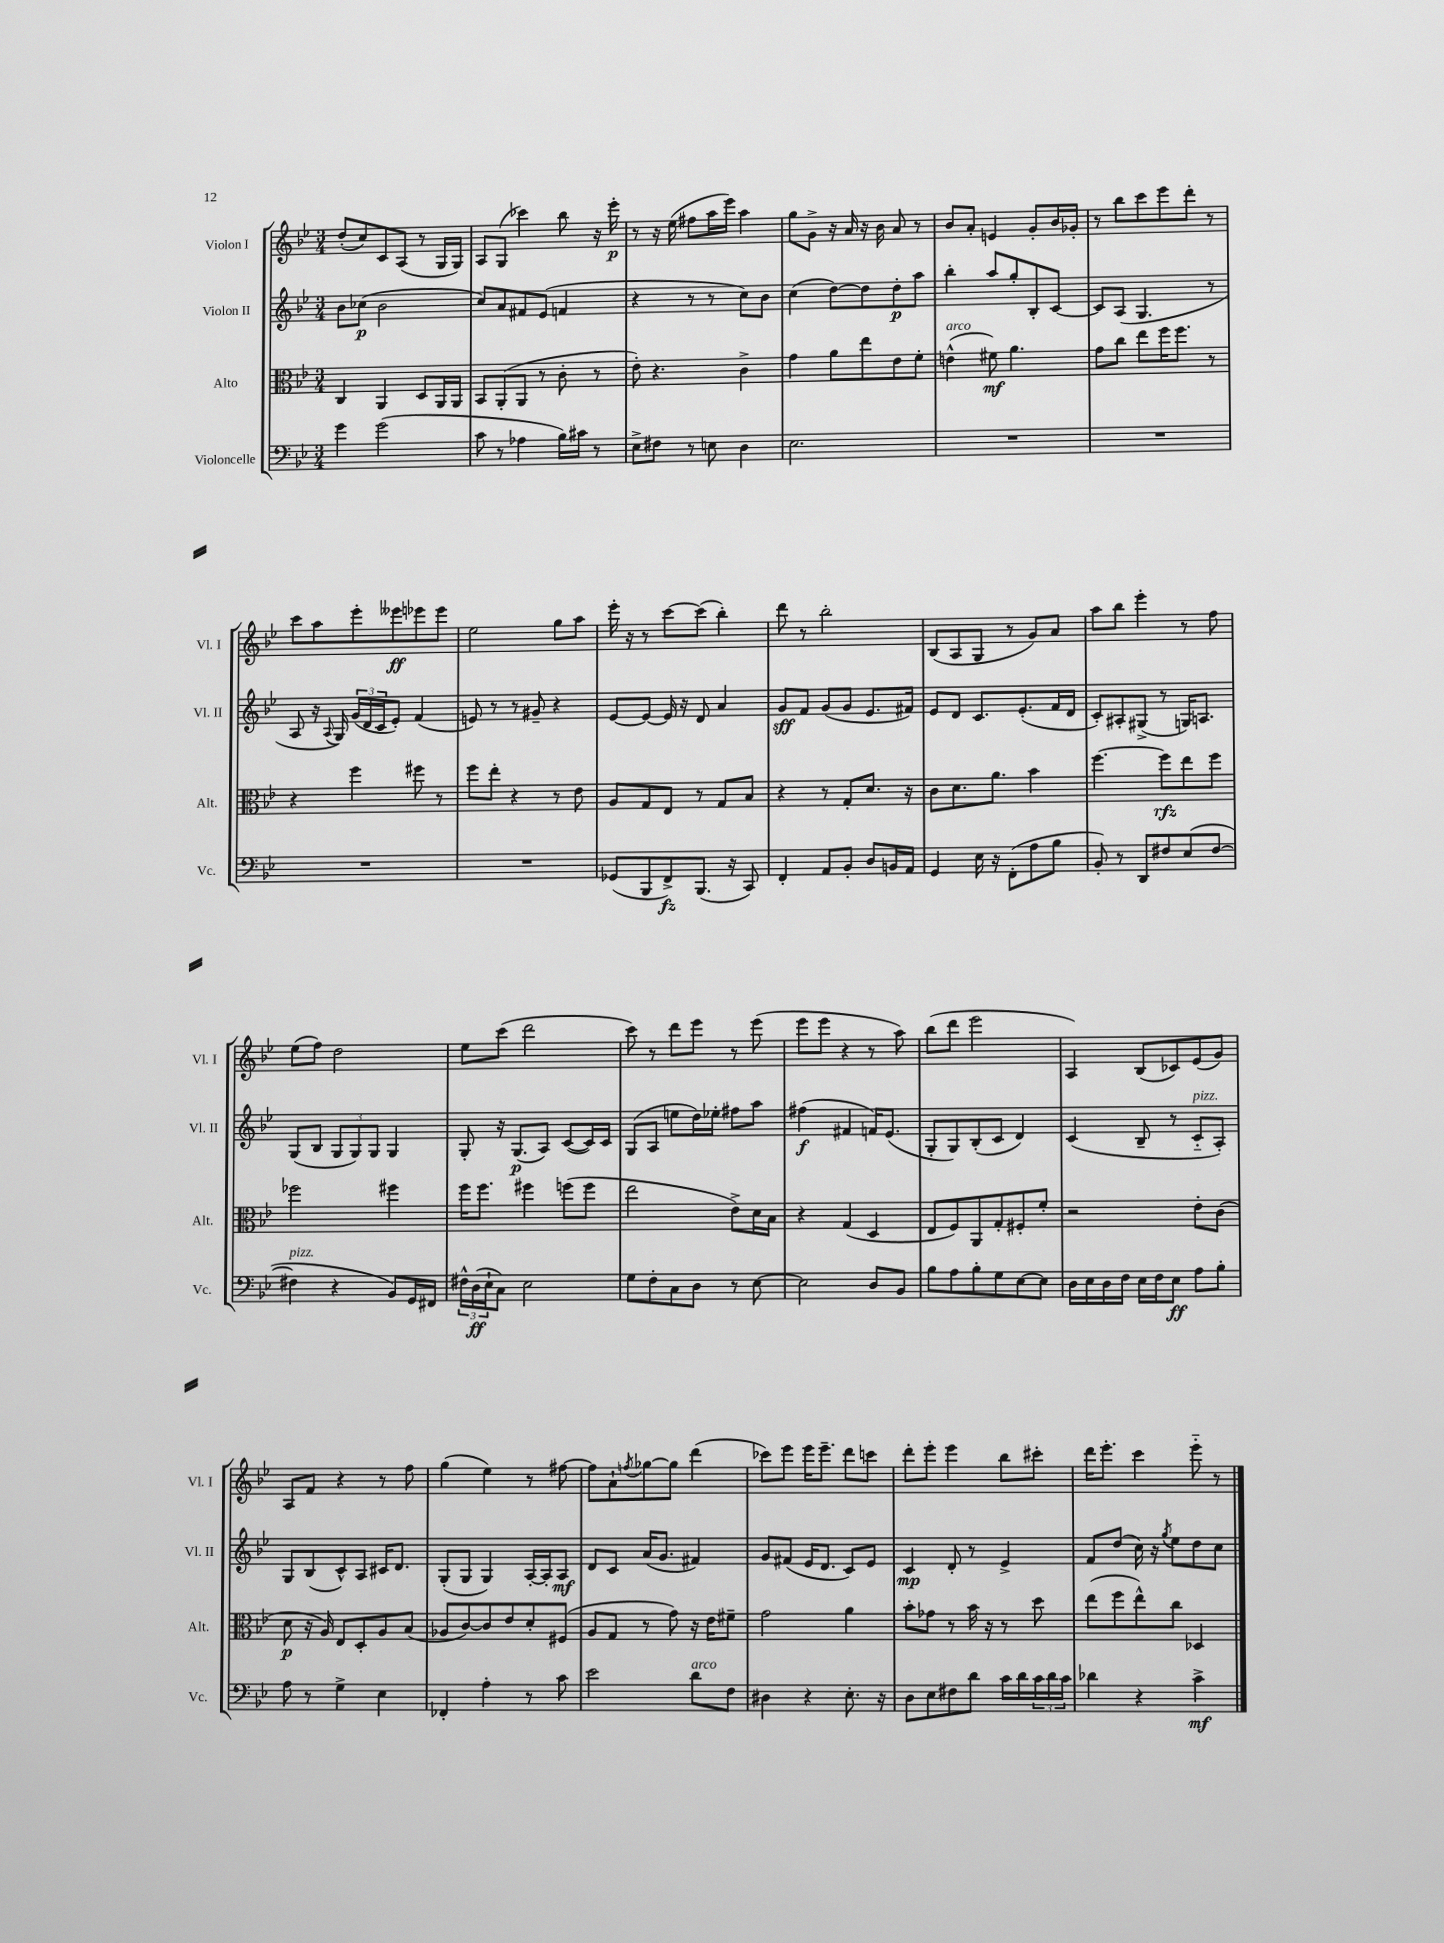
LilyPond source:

<<
\new StaffGroup <<
\new Staff = "s0" \with { instrumentName = "Violon I" shortInstrumentName = "Vl. I" } {
    \clef treble \key bes \major \numericTimeSignature \time 3/4
    d''8-.( c''8) c'8 a8( r8 g16 g16) |
    a8 g8( ces'''4) bes''8 r16 ees'''16-.\p |
    r8 r16 ees''16( fis''8 a''16 ees'''16) a''4 |
    g''8 g'8-> r16 a'16 r16 bes'16 a'8 r8 |
    bes'8 a'8-. e'4 g'8-. bes'16 ges'16-. |
    r8 bes''8 c'''8 ees'''8 d'''8-. r8 |
    c'''8 a''8 ees'''8-. eeses'''8\ff ees'''8 ees'''8 |
    ees''2 g''8 a''8 |
    ees'''16-. r16 r8 c'''8~ c'''8( bes''4-.) |
    d'''8 r8 bes''2-. |
    bes8( a8 g8 r8 g'8) a'8 |
    a''8 bes''8 ees'''4-. r8 f''8 |
    ees''8( f''8) d''2 |
    ees''8 c'''8( d'''2 |
    c'''8) r8 d'''8 ees'''8 r8 ees'''8( |
    ees'''8 ees'''8 r4 r8 a''8) |
    bes''8( d'''8 ees'''2 |
    a4) bes8( ces'8) ees'8( g'8) |
    a8 f'8 r4 r8 f''8 |
    g''4( ees''4) r8 fis''8~ |
    fis''8 a'8-! \acciaccatura { f''8 } ges''8~ ges''8 d'''4( |
    ces'''8) ees'''8 ees'''16 ees'''8.-- d'''8 c'''8 |
    d'''8-. ees'''8-. ees'''4 bes''8 cis'''8-. |
    d'''16 ees'''8.-. c'''4 ees'''8-_ r8 \bar "|." |
}
\new Staff = "s1" \with { instrumentName = "Violon II" shortInstrumentName = "Vl. II" } {
    \clef treble \key bes \major \numericTimeSignature \time 3/4
    bes'8 ces''8\p( bes'2 |
    c''8) a'8 fis'8 ees'8( f'4 |
    r4 r8 r8 c''8) bes'8 |
    c''4( d''8~) d''8 d''8-.\p a''8 |
    bes''4-. a''8 g''8-. bes8-. c'8~ |
    c'8 a8( g4. r8 |
    a8 r16 \appoggiatura { a8 } g16) \tuplet 3/2 { g'16( d'16 c'16 } ees'8-.) f'4( |
    e'8) r8 r8 gis'8-- r4 |
    ees'8~ ees'8~ ees'16 r16 d'8 a'4 |
    g'8\sff f'8 g'8( g'8 ees'8. fis'16) |
    ees'8 d'8 c'8. ees'8.-.( f'16 d'16 |
    c'8-.) ais8-. gis8->( r8 g16) a8. |
    g8( bes8 \tuplet 3/2 { g8 g8) g8 } g4 |
    g8-. r16 g8.\p( a8) c'8~( c'16) c'16 |
    g8( a8 e''8 d''16) ees''16-. fis''8 a''8 |
    fis''4\f( fis'4 f'16) ees'8.( |
    g8-. g8) bes8-.( c'8 d'4) |
    c'4( bes8-- r8 c'8-_^\markup { \italic "pizz." } a8-.) |
    g8 bes8( c'8-^) a8 cis'16 d'8. |
    g8-.( g8 g4) a16~-. a16-. a8\mf |
    d'8 c'8 a'16( g'8. fis'4) |
    g'8 fis'8( ees'16 d'8. c'8) ees'8 |
    c'4\mp d'8-. r8 ees'4-> |
    f'8 d''8( c''16) r16 \acciaccatura { g''8 } ees''8 d''8 c''8 \bar "|." |
}
\new Staff = "s2" \with { instrumentName = "Alto" shortInstrumentName = "Alt." } {
    \clef alto \key bes \major \numericTimeSignature \time 3/4
    c4 a,4 d8 a,16 a,16 |
    bes,8 a,8-.( a,8 r8 c'8-. r8 |
    ees'8-.) r4. c'4-> |
    g'4 a'8 ees''8 ees'8 f'8-. |
    e'4-^^\markup { \italic "arco" }( fis'8\mf) a'4. |
    g'8 c''8 ees''8 f''16 f''8. r8 |
    r4 f''4 fis''8 r8 |
    f''8 ees''8-. r4 r8 ees'8 |
    a8 g8 ees8 r8 g8 bes8 |
    r4 r8 g8-. d'8. r16 |
    c'8 d'8. a'8. bes'4 |
    f''4.~ f''8\rfz ees''8 f''8 |
    fes''2 fis''4 |
    f''16 f''8. fis''4 f''8( f''8 |
    ees''2 ees'8->) d'16 bes16 |
    r4 g4( d4 |
    ees8 f8) a,8 g8-. fis8-. f'8-. |
    r2 ees'8-. c'8( |
    d'8\p r16 a16) ees8 d8-. a8 bes8( |
    aes8 c'8~) c'8 ees'8 d'8-. fis8( |
    a8 g8 r8 g'8) r16 ees'16 fis'8-- |
    g'2 a'4 |
    bes'8-. ges'8 r8 bes'16 r16 r8 d''8 |
    ees''8( f''8 ees''8-^) c''8 des4 \bar "|." |
}
\new Staff = "s3" \with { instrumentName = "Violoncelle" shortInstrumentName = "Vc." } {
    \clef bass \key bes \major \numericTimeSignature \time 3/4
    g'4 g'2( |
    c'8 r8 aes4 bes16) cis'16 r8 |
    ees8-> fis8 r8 e8 d4 |
    ees2. |
    R2. |
    R2. |
    R2. |
    R2. |
    ges,8( bes,,8 f,8->\fz) bes,,8.( r16 c,8) |
    f,4-. a,8 bes,8-. d8 b,16 a,16 |
    g,4 ees16 r16 f,8-.( a8 bes8 |
    bes,8-.) r8 d,8 fis8 ees8( fis8~ |
    fis4^\markup { \italic "pizz." } r4 bes,8) g,16 fis,16 |
    \tuplet 3/2 { fis16-^ d16\ff( ees16-! } c8) ees2 |
    g8 f8-. c8 d8 r8 ees8~ |
    ees2 d8 bes,8 |
    bes8 a8 bes8-. g8 ees8~ ees8 |
    d16 ees16 d16 f16 ees16 f16 ees8\ff a8 bes8-. |
    a8 r8 g4-> ees4 |
    fes,4-. a4-. r8 c'8 |
    ees'2 d'8^\markup { \italic "arco" } f8 |
    dis4 r4 ees8.-. r16 |
    d8 ees8 fis8 d'8 c'16 d'16 \tuplet 3/2 { c'16 d'16 c'16 } |
    des'4 r4 c'4->\mf \bar "|." |
}
>>
>>
\layout { \context { \Score \remove "Bar_number_engraver" } }
